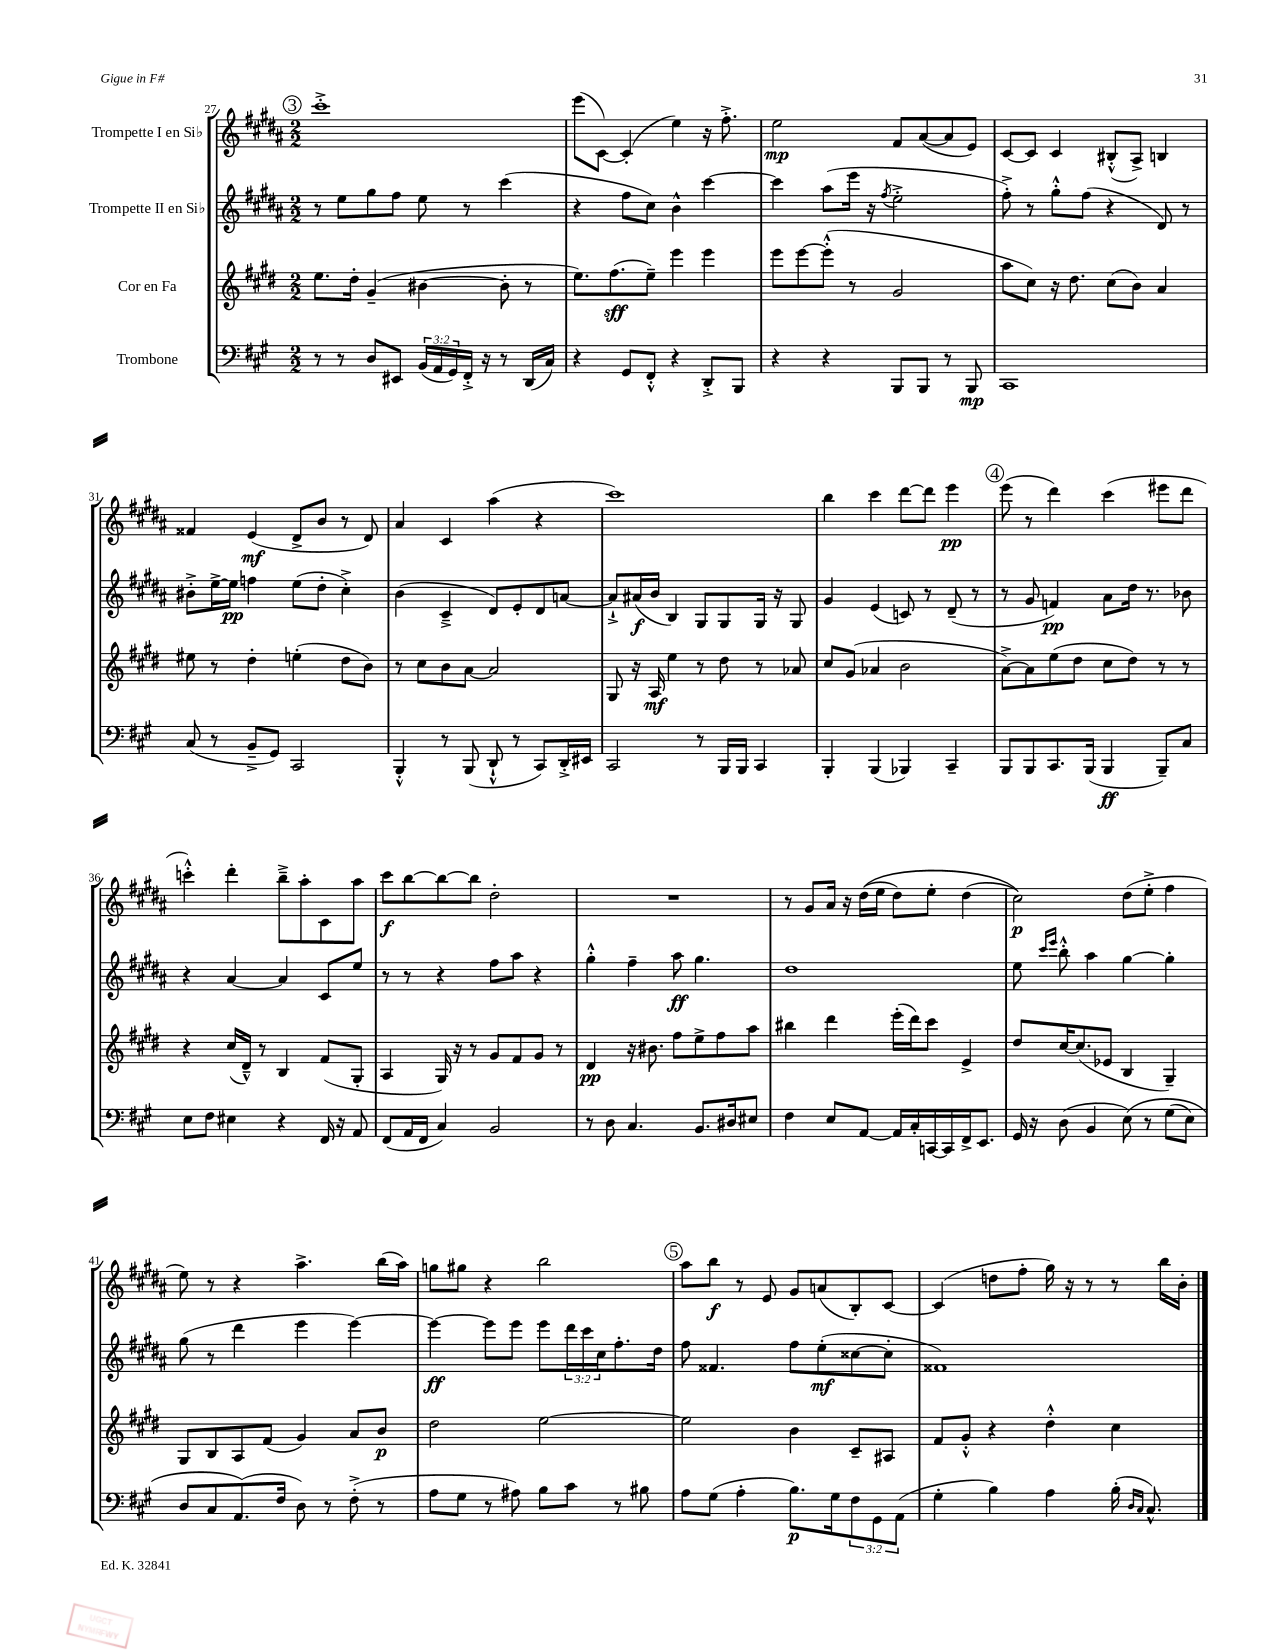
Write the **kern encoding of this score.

**kern	**dynam	**kern	**dynam	**kern	**dynam	**kern	**dynam
*part4	*part4	*part3	*part3	*part2	*part2	*part1	*part1
*staff4	*staff4	*staff3	*staff3	*staff2	*staff2	*staff1	*staff1
*I"Trombone	*	*I"Cor en Fa	*	*I"Trompette II en Si♭	*	*I"Trompette I en Si♭	*
*clefF4	*	*clefG2	*	*clefG2	*	*clefG2	*
*k[f#c#g#]	*	*k[f#c#g#d#]	*	*k[f#c#g#d#a#]	*	*k[f#c#g#d#a#]	*
*M2/2	*	*M2/2	*	*M2/2	*	*M2/2	*
!!LO:REH:place=s1:t=3
=27	=27	=27	=27	=27	=27	=27	=27
8r	.	8.ee\L	.	8r	.	1ccc#'^	.
8r	.	.	.	8ee\L	.	.	.
.	.	16dd#'\Jk	.	.	.	.	.
8D/L	.	(4g#~/	.	8gg#\	.	.	.
8EE#X/J	.	.	.	8ff#\J	.	.	.
(24BB/LL	.	[4b#X\	.	8ee\	.	.	.
24AA/	.	.	.	.	.	.	.
24GG#/)	.	.	.	.	.	.	.
16FF#'^/JJ	.	.	.	8r	.	.	.
16r	.	.	.	.	.	.	.
8r	.	8b#'\]	.	(4ccc#\	.	.	.
(16DD/LL	.	8r	.	.	.	.	.
16C#/JJ)	.	.	.	.	.	.	.
=28	=28	=28	=28	=28	=28	=28	=28
4r	.	8.ee\L)	.	4r	.	(8eee\L	.
.	.	.	.	.	.	[8c#\J)	.
.	.	(8.ff#\	sff	.	.	.	.
8GG#/L	.	.	.	8ff#\L	.	(4c#'/]	.
8FF#'^^/J	.	8ee~\J)	.	8cc#\J)	.	.	.
4r	.	4eee\	.	4b^^\	.	4ee\)	.
8DD'^/L	.	4eee\	.	[4ccc#\	.	16r	.
.	.	.	.	.	.	8.ff#'^\	.
8BBB/J	.	.	.	.	.	.	.
=29	=29	=29	=29	=29	=29	=29	=29
4r	.	8eee\L	.	4ccc#\]	.	2ee\	mp
.	.	[8eee\	.	.	.	.	.
4r	.	(8eee'^^\J]	.	(8aa#\L	.	.	.
.	.	8r	.	16eee\Jk	.	.	.
.	.	.	.	16r	.	.	.
.	.	.	.	8qff#/	.	.	.
8BBB/L	.	2g#/	.	2ee'^\	.	8f#/L	.
8BBB/J	.	.	.	.	.	([8a#/	.
8r	.	.	.	.	.	8a#/]	.
8BBB/	mp	.	.	.	.	8e/J)	.
=30	=30	=30	=30	=30	=30	=30	=30
1CC#	.	8aa\L	.	8ff#'^\)	.	[8c#/L	.
.	.	8cc#\J)	.	8r	.	8c#/J]	.
.	.	16r	.	8gg#'^^\L	.	4c#/	.
.	.	8.dd#\	.	.	.	.	.
.	.	.	.	(8ff#\J	.	.	.
.	.	(8cc#\L	.	4r	.	(8B#X'^^/L	.
.	.	8b\J)	.	.	.	8A#^/J)	.
.	.	4a/	.	8d#/)	.	4Bn/	.
.	.	.	.	8r	.	.	.
!!LO:LB:g=z
=31	=31	=31	=31	=31	=31	=31	=31
(8C#/	.	8ee#X\	.	8b#X'^\L	.	4f##X/	.
8r	.	8r	.	[16ee^\L	.	.	.
.	.	.	.	16ee\JJ]	pp	.	.
8BB~^/L	.	4dd#'\	.	4ffn\	.	(4e/	mf
8GG#/J)	.	.	.	.	.	.	.
2CC#/	.	(4een'\	.	(8ee\L	.	8d#^/L	.
.	.	.	.	8dd#'\J	.	8b/J	.
.	.	8dd#\L	.	4cc#'^\)	.	8r	.
.	.	8b\J)	.	.	.	8d#/)	.
=32	=32	=32	=32	=32	=32	=32	=32
4BBB'^^/	.	8r	.	(4b\	.	4a#/	.
.	.	8cc#\L	.	.	.	.	.
8r	.	8b\	.	4c#~^/	.	4c#/	.
(8BBB/	.	[8a\J	.	.	.	.	.
8DD`^^/	.	2a/]	.	8d#/L)	.	(4aa#\	.
8r	.	.	.	8e'/	.	.	.
8CC#/L)	.	.	.	8d#/	.	4r	.
16DD'^/L	.	.	.	[8an/J	.	.	.
16EE#X/JJ	.	.	.	.	.	.	.
=33	=33	=33	=33	=33	=33	=33	=33
2CC#/	.	8G#/	.	8a`^/L]	.	1ccc#)	.
.	.	16r	.	(16a#X/L	f	.	.
.	.	16A/	mf	16b/JJ	.	.	.
.	.	4ee\	.	4B/)	.	.	.
8r	.	8r	.	8G#/L	.	.	.
16BBB/LL	.	8dd#\	.	8G#/	.	.	.
16BBB/JJ	.	.	.	.	.	.	.
4CC#/	.	8r	.	16G#/Jk	.	.	.
.	.	.	.	16r	.	.	.
.	.	8a-X/	.	8G#/	.	.	.
=34	=34	=34	=34	=34	=34	=34	=34
4BBB'/	.	8cc#/L	.	4g#/	.	4bb\	.
.	.	(8g#/J	.	.	.	.	.
(4BBB/	.	4a-X/	.	(4e/	.	4ccc#\	.
4BBB-X/)	.	2b\	.	8cn/)	.	[8ddd#\L	.
.	.	.	.	8r	.	8ddd#\J]	.
4CC#~/	.	.	.	(8d#~/	.	4eee\	pp
.	.	.	.	8r	.	.	.
!!LO:REH:place=s1:t=4
=35	=35	=35	=35	=35	=35	=35	=35
8BBB/L	.	[8a^\L)	.	8r	.	(8eee\	.
8BBB/	.	8a\]	.	8g#/	.	8r	.
8.CC#/	.	(8ee\	.	4fn/)	pp	4ddd#\)	.
.	.	8dd#\J	.	.	.	.	.
(16BBB/Jk	.	.	.	.	.	.	.
4BBB/	ff	8cc#\L	.	8a#\L	.	(4ccc#\	.
.	.	8dd#\J)	.	16dd#\Jk	.	.	.
.	.	.	.	8.r	.	.	.
8BBB~/L)	.	8r	.	.	.	8eee#X\L	.
8C#/J	.	8r	.	8b-X\	.	8ddd#\J	.
!!LO:LB:g=z
=36	=36	=36	=36	=36	=36	=36	=36
8E\L	.	4r	.	4r	.	4cccn'^^\)	.
8F#\J	.	.	.	.	.	.	.
4E#X\	.	(16cc#/LL	.	[4a#/	.	4ddd#'\	.
.	.	16d#~^^/JJ)	.	.	.	.	.
.	.	8r	.	.	.	.	.
4r	.	4B/	.	4a#/]	.	8bb~^\L	.
.	.	.	.	.	.	8aa#'\	.
16FF#/	.	(8f#/L	.	8c#/L	.	8c#\	.
16r	.	.	.	.	.	.	.
8AA/	.	8G#'/J	.	8ee/J	.	8aa#\J	.
=37	=37	=37	=37	=37	=37	=37	=37
(8FF#/L	.	4A/	.	8r	.	8ccc#\L	f
16AA/L	.	.	.	8r	.	[8bb\	.
16FF#/JJ	.	.	.	.	.	.	.
4C#/)	.	16G#/)	.	4r	.	8bb\_	.
.	.	16r	.	.	.	.	.
.	.	8r	.	.	.	8bb\J]	.
2BB/	.	8g#/L	.	8ff#\L	.	2dd#'\	.
.	.	8f#/	.	8aa#\J	.	.	.
.	.	8g#/J	.	4r	.	.	.
.	.	8r	.	.	.	.	.
=38	=38	=38	=38	=38	=38	=38	=38
8r	.	4d#/	pp	4gg#'^^\	.	1r	.
8D\	.	.	.	.	.	.	.
4.C#/	.	16r	.	4ff#~\	.	.	.
.	.	8.b#X\	.	.	.	.	.
.	.	8ff#\L	.	8aa#\	ff	.	.
8.BB/L	.	8ee^\	.	4.gg#\	.	.	.
.	.	8ff#\	.	.	.	.	.
16D#X/k	.	.	.	.	.	.	.
8E#X/J	.	8aa\J	.	.	.	.	.
=39	=39	=39	=39	=39	=39	=39	=39
4F#\	.	4bb#X\	.	1dd#	.	8r	.
.	.	.	.	.	.	8g#/L	.
8E/L	.	4ddd#\	.	.	.	16a#/Jk	.
.	.	.	.	.	.	16r	.
[8AA/J	.	.	.	.	.	((16dd#\LL	.
.	.	.	.	.	.	16ee\JJ	.
16AA/LL]	.	(16eee'\LL	.	.	.	8dd#\L)	.
16C#'/	.	16ddd#\J)	.	.	.	.	.
[16CCn/	.	8ccc#\J	.	.	.	8ee'\J	.
16CC/]	.	.	.	.	.	.	.
16FF#^/J	.	4e^/	.	.	.	(4dd#\	.
8.EE/J	.	.	.	.	.	.	.
=40	=40	=40	=40	=40	=40	=40	=40
16GG#/	.	8dd#/L	.	8ee\	.	2cc#\))	p
16r	.	.	.	.	.	.	.
.	.	.	.	16qqccc#/LL	.	.	.
.	.	.	.	16qqeee/JJ	.	.	.
(8D\	.	[16cc#/K	.	8bb'^^\	.	.	.
.	.	(8.cc#/]	.	.	.	.	.
4BB/	.	.	.	4aa#\	.	.	.
.	.	8e-X/J	.	.	.	.	.
(8E\)	.	4B/	.	[4gg#\	.	(8dd#\L	.
8r	.	.	.	.	.	8ee'^\J	.
(8G#\L	.	4G#~/)	.	4gg#'\]	.	4ff#\	.
8E\J)	.	.	.	.	.	.	.
!!LO:LB:g=z
=41	=41	=41	=41	=41	=41	=41	=41
8D/L	.	8G#/L	.	(8gg#\	.	8ee\)	.
8C#/	.	8B/	.	8r	.	8r	.
(8.AA/)	.	8A/	.	4ddd#\	.	4r	.
.	.	(8f#/J	.	.	.	.	.
16F#/Jk	.	.	.	.	.	.	.
8D\)	.	4g#/)	.	4eee\	.	4.aa#^\	.
8r	.	.	.	.	.	.	.
(8F#'^\	.	8a/L	.	[4eee\)	.	.	.
8r	.	8b/J	p	.	.	(16bb\LL	.
.	.	.	.	.	.	16aa#\JJ)	.
=42	=42	=42	=42	=42	=42	=42	=42
8A\L	.	2dd#\	.	4eee\_	ff	8ggn\L	.
8G#\J	.	.	.	.	.	8gg#X\J	.
8r	.	.	.	8eee\L]	.	4r	.
8A#X\)	.	.	.	8eee\J	.	.	.
8B\L	.	[2ee\	.	8eee\L	.	2bb\	.
8c#\J	.	.	.	24ddd#\L	.	.	.
.	.	.	.	24ccc#\	.	.	.
.	.	.	.	24cc#\J	.	.	.
8r	.	.	.	8.ff#'\	.	.	.
8B#X\	.	.	.	.	.	.	.
.	.	.	.	16dd#\Jk	.	.	.
!!LO:REH:place=s1:t=5
=43	=43	=43	=43	=43	=43	=43	=43
8A\L	.	2ee\]	.	8ff#\	.	8aa#\L	.
(8G#\J	.	.	.	4.f##X/	.	8bb\J	f
4A'\	.	.	.	.	.	8r	.
.	.	.	.	.	.	8e/	.
8.B\L)	p	4b\	.	8ff#\L	.	8g#/L	.
.	.	.	.	(8ee'\	mf	(8an/	.
16G#\k	.	.	.	.	.	.	.
12F#\	.	8c#~/L	.	[8cc##X\	.	8B'/)	.
12GG#\	.	.	.	.	.	.	.
.	.	8A#X/J	.	8cc##'\J]	.	[8c#/J	.
(12AA\J	.	.	.	.	.	.	.
=44	=44	=44	=44	=44	=44	=44	=44
4G#'\	.	8f#/L	.	1f##X)	.	(4c#/]	.
.	.	8g#'^^/J	.	.	.	.	.
4B\)	.	4r	.	.	.	8ddn\L	.
.	.	.	.	.	.	8ff#'\J	.
4A\	.	4dd#'^^\	.	.	.	16gg#\)	.
.	.	.	.	.	.	16r	.
.	.	.	.	.	.	8r	.
(16B'\	.	4cc#\	.	.	.	8r	.
16qqD/LL	.	.	.	.	.	.	.
16qqC#/JJ	.	.	.	.	.	.	.
8.C#^^/)	.	.	.	.	.	.	.
.	.	.	.	.	.	16bb\LL	.
.	.	.	.	.	.	16b'\JJ	.
==	==	==	==	==	==	==	==
*-	*-	*-	*-	*-	*-	*-	*-
